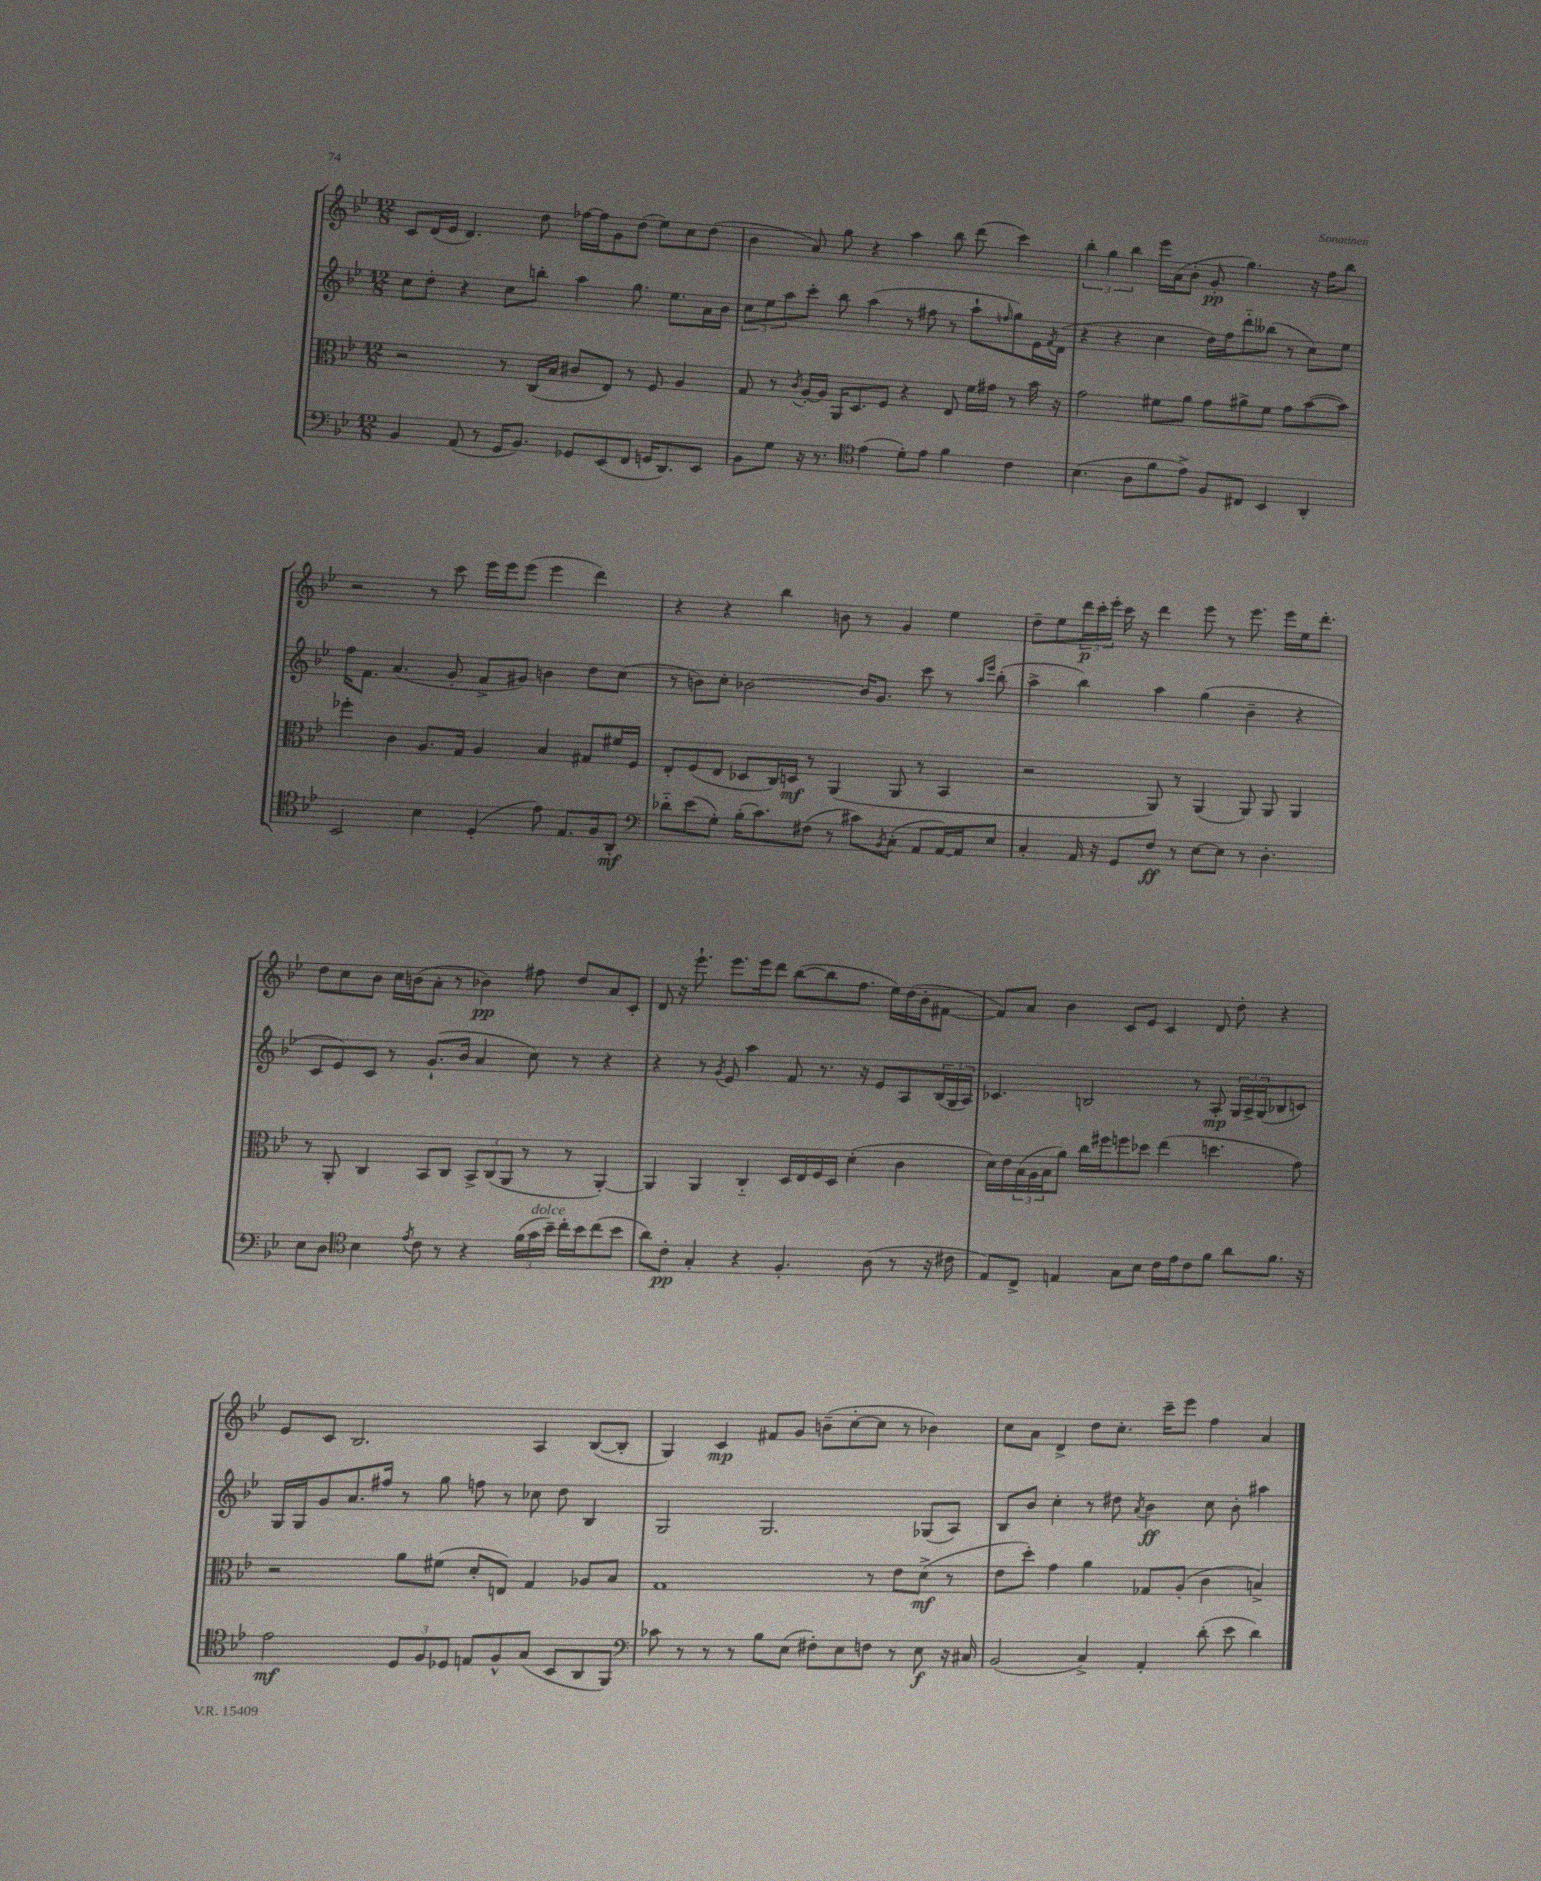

**kern	**dynam	**kern	**dynam	**kern	**dynam	**kern	**dynam
*part4	*part4	*part3	*part3	*part2	*part2	*part1	*part1
*staff4	*staff4	*staff3	*staff3	*staff2	*staff2	*staff1	*staff1
*clefF4	*	*clefC3	*	*clefG2	*	*clefG2	*
*k[b-e-]	*	*k[b-e-]	*	*k[b-e-]	*	*k[b-e-]	*
*M12/8	*	*M12/8	*	*M12/8	*	*M12/8	*
=2	=2	=2	=2	=2	=2	=2	=2
4BB-/	.	2r	.	8cc\L	.	8c/L	.
.	.	.	.	8dd'\J	.	(16d/L	.
.	.	.	.	.	.	16e-/JJ	.
(8AA/	.	.	.	4r	.	4.d/)	.
8r	.	.	.	.	.	.	.
16GG/KL	.	8r	.	8cc\L	.	.	.
8.BB-/J)	.	.	.	.	.	.	.
.	.	(16C/LL	.	8bbn'\J	.	8dd\	.
.	.	16B-/JJ	.	.	.	.	.
8GG-X/L	.	8c#X/L	.	4aa\	.	[16ff-X\LL	.
.	.	.	.	.	.	16ff-\J]	.
(8EE-/	.	8E-/J)	.	.	.	8g\	.
8FF/J	.	8r	.	8.gg\	.	(8dd\J	.
16GGn/KL	.	8F/	.	.	.	8ee-\L)	.
8.DD/)	.	.	.	8.ee-\L	.	.	.
.	.	4A/	.	.	.	8cc\	.
8EE-/J	.	.	.	16a\L	.	(8dd\J	.
.	.	.	.	16b-\JJ	.	.	.
=3	=3	=3	=3	=3	=3	=3	=3
8BB-\L	.	8G/	.	12cc\L	.	4b-\	.
.	.	.	.	12ee-\	.	.	.
8G\J	.	8r	.	.	.	.	.
.	.	.	.	12aa\	.	.	.
.	.	8qc/	.	.	.	.	.
16r	.	[16A'/LL	.	8ccc'\J	.	8a/)	.
8.r	.	16A/JJ]	.	.	.	.	.
.	.	16AA/KL	.	8bb-\	.	8gg\	.
.	.	8.D/	.	.	.	.	.
*clefC4	*	*	*	*	*	*	*
(4e-\	.	.	.	(4aa\	.	4r	.
.	.	8F/J	.	.	.	.	.
8d'\L)	.	4r	.	8r	.	4aa\	.
8e-\J	.	.	.	8ff#X\	.	.	.
4f\	.	8E-/	.	8r	.	8bb-\	.
.	.	16f\LL	.	8aa`\L	.	(8ddd\	.
.	.	16g#X\JJ	.	.	.	.	.
.	.	.	.	16qqffn/	.	.	.
4c\	.	8r	.	8gg\)	.	4ccc\)	.
.	.	16b-\	.	16e-\L	.	.	.
.	.	.	.	8qf/	.	.	.
.	.	16r	.	(16d\JJ	.	.	.
=4	=4	=4	=4	=4	=4	=4	=4
(4.B-\	.	2g\	.	4r	.	6bb-'\	.
.	.	.	.	.	.	6gg\	.
.	.	.	.	4r	.	.	.
.	.	.	.	.	.	6bb-\	.
8A\L	.	.	.	.	.	.	.
8f\	.	8f#X\L	.	4cc\	.	16eee-\LL	.
.	.	.	.	.	.	(16a\J	.
8e-^\J)	.	8a\J	.	.	.	8b-'\J	.
8F/L	.	8g\L	.	16dd\LL)	.	8g'/	pp
.	.	.	.	16ff\J	.	.	.
8C#X/J	.	8a#X^\	.	8ddd\	.	4.gg\)	.
4BB-/	.	8f#\J	.	(8bb--X\J	.	.	.
.	.	8g\L	.	8r	.	.	.
4AA'/	.	([8b-\	.	8cc\L)	.	16r	.
.	.	.	.	.	.	16ff\KL	.
.	.	8b-\J])	.	8ee-\J	.	8bb-\J	.
!!LO:LB:g=z
=5	=5	=5	=5	=5	=5	=5	=5
2BB-/	.	4ff-X'\	.	16ff\KL	.	2r	.
.	.	.	.	8.f\J	.	.	.
.	.	4c\	.	(4.a/	.	.	.
4B-\	.	8.A/L	.	.	.	8r	.
.	.	.	.	8g'/	.	8ccc\	.
.	.	16G/Jk	.	.	.	.	.
(4D'/	.	4A/	.	8f^/L	.	16eee-\LL	.
.	.	.	.	.	.	16eee-\J	.
.	.	.	.	8g#X/J)	.	(8eee-\J	.
8e-\)	.	4B-/	.	4bn\	.	4eee-\	.
8.E-/L	.	.	.	.	.	.	.
.	.	8G#X/L	.	8dd\L	.	4ddd\)	.
16F/k	.	.	.	.	.	.	.
8AA'/J	mf	16f#X/L	.	(8cc\J	.	.	.
.	.	16F/JJ	.	.	.	.	.
=6	=6	=6	=6	=6	=6	=6	=6
*clefF4	*	*	*	*	*	*	*
8d-X\L	.	8E-'/L	.	8r	.	4r	.
(8e-\	.	(8F/	.	8bn\L)	.	.	.
8G'\J)	.	8E-/J	.	8cc'\J	.	4r	.
(16B-'\KL	.	8D-X/L	.	[2b-X\	.	.	.
8.c\)	.	.	.	.	.	.	.
.	.	16C/L)	.	.	.	4bb-\	.
.	.	16Dn/JJ	mf	.	.	.	.
(8F#X\J	.	8r	.	.	.	.	.
8r	.	(4AA/	.	.	.	8bn\	.
8c#X\L)	.	.	.	16b-/KL]	.	8r	.
.	.	.	.	8.g/J	.	.	.
8qBB-/	.	.	.	.	.	.	.
(8C'\J	.	8AA/	.	.	.	4g/	.
8AA/L	.	8r	.	8ccc\	.	.	.
[16AA/L)	.	4BB-/	.	8r	.	4ee-\	.
16AA/J]	.	.	.	.	.	.	.
.	.	.	.	16qqaa/LL	.	.	.
.	.	.	.	16qqeee-/JJ	.	.	.
8E-/J	.	.	.	(8bb-'\	.	.	.
=7	=7	=7	=7	=7	=7	=7	=7
4C'/	.	2r	.	4aa^\	.	8dd~\L	.
.	.	.	.	.	.	8ee-\	.
16AA/	.	.	.	4bb-\)	.	24ddd\L	p
.	.	.	.	.	.	24ccc'\	.
16r	.	.	.	.	.	.	.
.	.	.	.	.	.	24eee-'\JJ	.
8GG/L	.	.	.	.	.	16ccc\	.
.	.	.	.	.	.	16r	.
8F/J	ff	8AA/)	.	4aa\	.	4ddd\	.
8r	.	8r	.	.	.	.	.
[8E-\L	.	(4AA/	.	(4gg\	.	8eee-\	.
8E-\J]	.	.	.	.	.	8r	.
8r	.	8AA/)	.	4b-~\	.	8.eee-\	.
4.D'\	.	8AA/	.	.	.	.	.
.	.	.	.	.	.	16eee-\LL	.
.	.	4AA/	.	4r	.	16ee-\J	.
.	.	.	.	.	.	8.ddd'\J	.
!!LO:LB:g=z
=8	=8	=8	=8	=8	=8	=8	=8
8E-\L	.	8r	.	8c/L	.	8dd\L	.
8D\J	.	8AA'/	.	8e-/)	.	8cc\	.
*clefC4	*	*	*	*	*	*	*
4B-\	.	4C/	.	8c/J	.	8b-\J	.
.	.	.	.	8r	.	16cc\LL	.
.	.	.	.	.	.	(16bn\J	.
8qe-/	.	.	.	.	.	.	.
8c\	.	8BB-/L	.	(8.g`/L	.	8a'\J	.
8r	.	8C/J	.	.	.	8r	.
.	.	.	.	16b-/Jk	.	.	.
4r	.	12BB-^/L	.	4a/	.	4b-X\)	pp
.	.	(12C/	.	.	.	.	.
.	.	12AA/J	.	.	.	.	.
(24f\LL	.	8r	.	8cc\)	.	8ff#X\	.
!LO:TX:a:i:t=dolce	!	!	!	!	!	!	!
24g\	.	.	.	.	.	.	.
24b-~\JJ)	.	.	.	.	.	.	.
16cc'\LL	.	8r	.	8r	.	8dd/L	.
16b-\J	.	.	.	.	.	.	.
(8cc\	.	[4AA'/)	.	4r	.	8a/	.
8b-\J	.	.	.	.	.	8c'/J	.
=9	=9	=9	=9	=9	=9	=9	=9
8a\L)	.	4AA/]	.	4r	.	8d/	.
8c'\J	pp	.	.	.	.	16r	.
.	.	.	.	.	.	8.eee-`\	.
4G'/	.	4AA/	.	8r	.	.	.
.	.	.	.	8qg/	.	.	.
.	.	.	.	8e-/	.	8.eee-\L	.
4r	.	4C/	.	4aa\	.	.	.
.	.	.	.	.	.	16eee-\k	.
.	.	.	.	.	.	8ddd\J	.
4.F'/	.	16D/LL	.	8f/	.	([8bb-\L	.
.	.	16E-/	.	.	.	.	.
.	.	16F/	.	8.r	.	8bb-\]	.
.	.	16D/JJ	.	.	.	.	.
.	.	(4d'\	.	.	.	8.ff\J	.
.	.	.	.	16r	.	.	.
(8A\	.	.	.	8e-/L	.	.	.
.	.	.	.	.	.	16ee-\LL)	.
8r	.	4c\	.	8A/	.	(16dd\	.
.	.	.	.	.	.	16b-'\J	.
16r	.	.	.	(24B-/L	.	[8f#X\J	.
.	.	.	.	24G/	.	.	.
16c#X\	.	.	.	.	.	.	.
.	.	.	.	24A/JJ)	.	.	.
=10	=10	=10	=10	=10	=10	=10	=10
8E-/L)	.	16d\LL)	.	4.c-X/	.	8f#/L])	.
.	.	16e-\	.	.	.	.	.
8C^/J	.	(24B-\	.	.	.	8a/J	.
.	.	24A\	.	.	.	.	.
.	.	24B-\J	.	.	.	.	.
4En/	.	8a\J)	.	.	.	4b-\	.
.	.	16cc\LL	.	2Bn/	.	.	.
.	.	16ff#X\J	.	.	.	.	.
8G\L	.	8ffn\	.	.	.	8c/L	.
8B-\J	.	8dd-X\J	.	.	.	8e-/J	.
16c\LL	.	(4ee-\	.	.	.	4c/	.
16e-\J	.	.	.	.	.	.	.
8c\	.	.	.	8r	.	.	.
8f\J	.	4.ddn\	.	8A'/	mp	8d/	.
8a\L	.	.	.	24G/LL	.	8dd'\	.
.	.	.	.	24A^/	.	.	.
.	.	.	.	(24G/J	.	.	.
8.f\J	.	.	.	8B-X/	.	4r	.
.	.	8g\)	.	8cn/J)	.	.	.
16r	.	.	.	.	.	.	.
!!LO:LB:g=z
=11	=11	=11	=11	=11	=11	=11	=11
2e-\	mf	2r	.	16G/LL	.	8e-/L	.
.	.	.	.	16G/J	.	.	.
.	.	.	.	8g/	.	8c/J	.
.	.	.	.	8.a/	.	2.B-/	.
.	.	.	.	16ff#X/Jk	.	.	.
12D/L	.	8a\L	.	8r	.	.	.
12F/	.	.	.	.	.	.	.
.	.	(8f#X\J	.	8gg\	.	.	.
12D-X/J	.	.	.	.	.	.	.
8En/L	.	8d'/L	.	8ffn\	.	.	.
8F^^/	.	8En/J)	.	8r	.	.	.
(8G/J	.	4G/	.	8cc-X\	.	4A/	.
8BB-/L	.	.	.	8dd\	.	.	.
8AA/	.	8A-X/L	.	4B-/	.	([8B-/L	.
8FF/J)	.	8B-/J	.	.	.	8B-'/J]	.
=12	=12	=12	=12	=12	=12	=12	=12
*clefF4	*	*	*	*	*	*	*
8c-X\	.	1G	.	2G/	.	4G/)	.
8r	.	.	.	.	.	.	.
8r	.	.	.	.	.	4c/	mp
8r	.	.	.	.	.	.	.
8B-\L	.	.	.	2.G/	.	8f#X/L	.
(8E-\J	.	.	.	.	.	8g/J	.
8F#X'\L)	.	.	.	.	.	(8bn~\L	.
8E-\	.	.	.	.	.	[8cc'\	.
8Fn\J	.	8r	.	.	.	8cc\J]	.
8r	.	8e-\L	.	.	.	8r	.
8E-\	f	(8d^\J	mf	(8G-X/L	.	4b-X\)	.
16r	.	8r	.	8A/J)	.	.	.
16C#X/	.	.	.	.	.	.	.
=13	=13	=13	=13	=13	=13	=13	=13
(2BB-/	.	8e-\L	.	8B-/L	.	8cc\L	.
.	.	8dd'\J)	.	8b-/J	.	8a\J	.
.	.	4g\	.	4cc'\	.	4d^/	.
4C^/)	.	4a\	.	8r	.	8dd\L	.
.	.	.	.	8dd#X\	.	8.cc'\J	.
.	.	.	.	8qa/	.	.	.
4AA'/	.	8G-X/L	.	4b-\	ff	.	.
.	.	.	.	.	.	16ccc~\KL	.
.	.	(8A'/J	.	.	.	8eee-\J	.
(8d'\	.	4c\	.	8cc\	.	4ff\	.
8e-\	.	.	.	8b-'\	.	.	.
4d\)	.	4Bn^/)	.	4aa#X\	.	4a/	.
==	==	==	==	==	==	==	==
*-	*-	*-	*-	*-	*-	*-	*-
